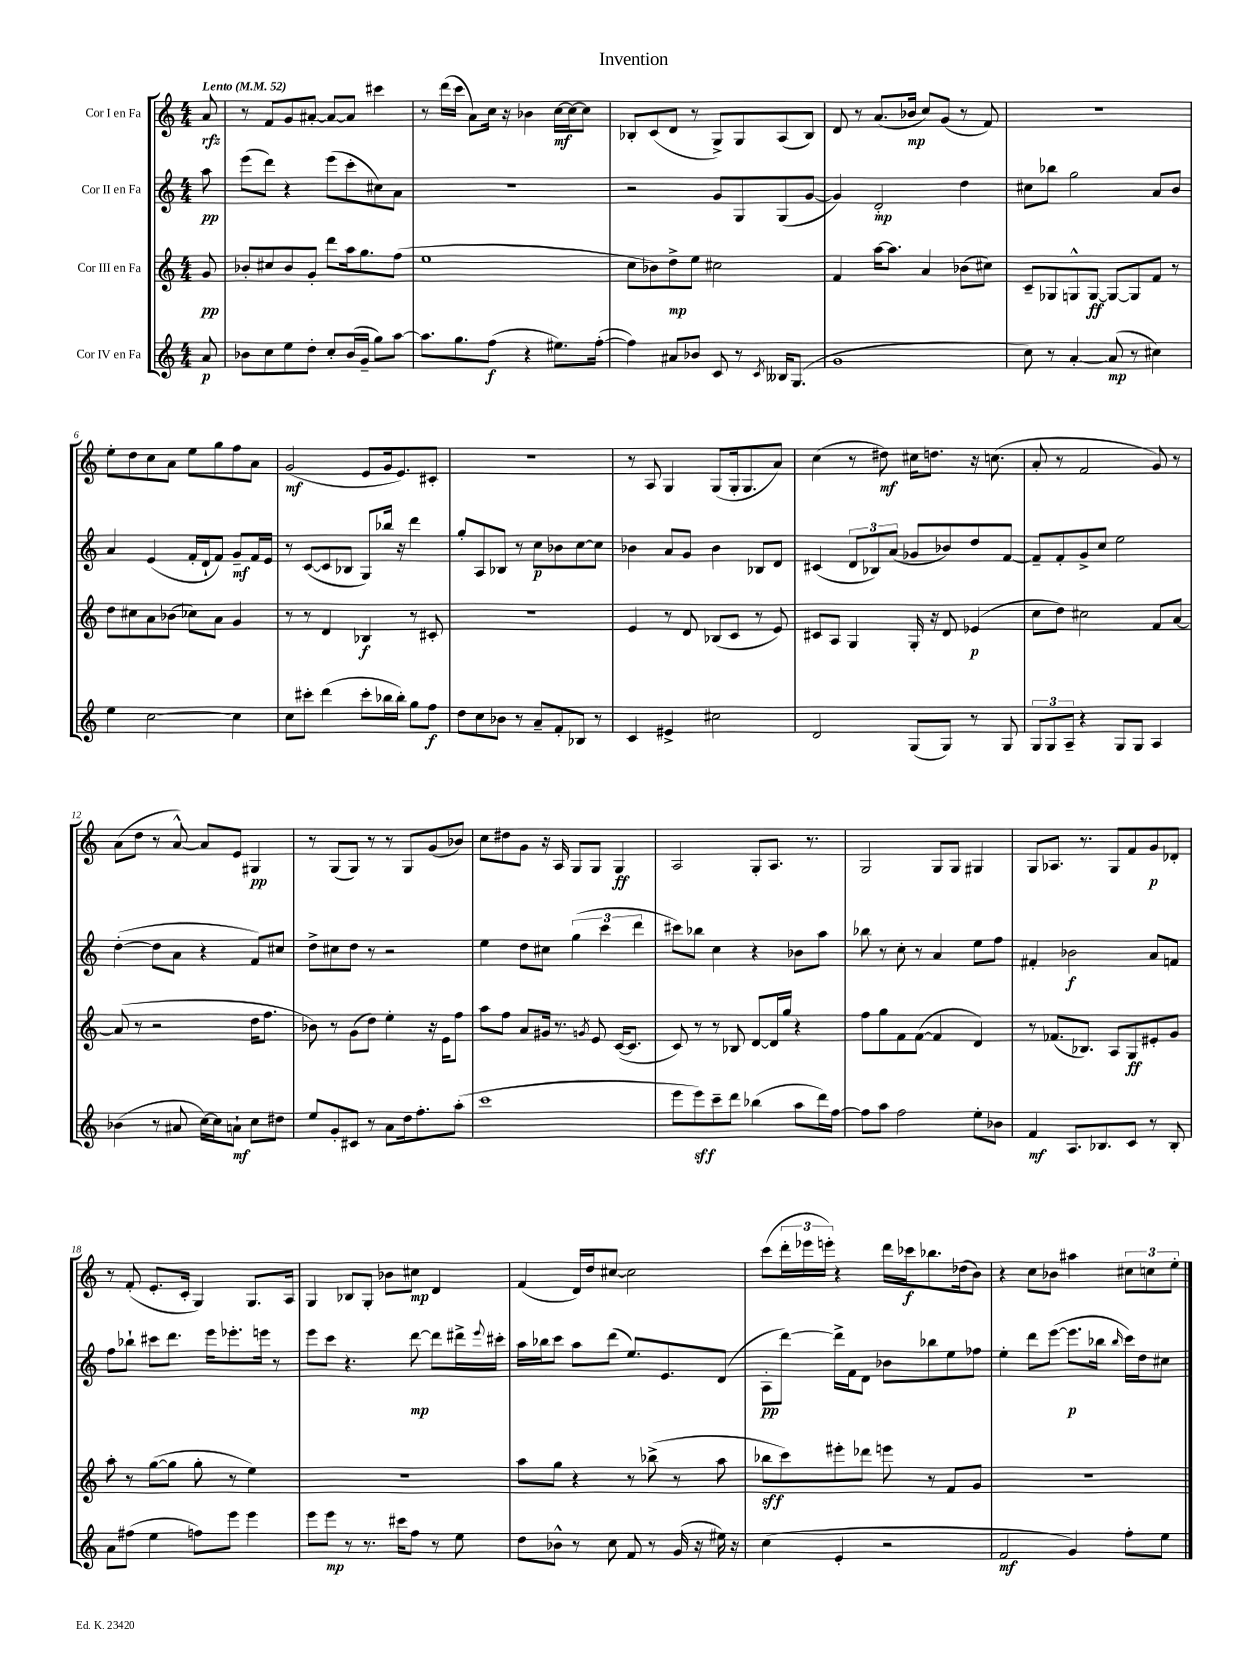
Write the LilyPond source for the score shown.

\header { title = "Invention" }
<<
\new StaffGroup <<
\new Staff = "s0" \with { instrumentName = "Cor I en Fa" } {
    \clef treble \key c \major \numericTimeSignature \time 4/4 \partial 8 \tempo "Lento" 4 = 52
    a'8\rfz |
    r8 f'8 g'8 ais'8~-. ais'8~ ais'8 cis'''4 |
    r8 d'''16( c'''16 a'8) c''16 r16 bes'4 c''16~\mf c''16~ c''8 |
    bes8-. c'8( d'8 r8 g8->) g8 a8( bes8) |
    d'8 r8 a'8.( bes'16\mp c''8) g'8( r8 f'8) |
    R1 |
    e''8-. d''8 c''8 a'8 e''8 g''8 f''8 a'8 |
    g'2\mf( e'8 g'16 e'8.) cis'8-. |
    R1 |
    r8 a8 g4 g8( g16-. g8. a'8) |
    c''4( r8 dis''8\mf) cis''16 d''8. r16 c''8.( |
    a'8-. r8 f'2 g'8) r8 |
    a'8( d''8 r8 a'8~-^) a'8 e'8 gis4\pp |
    r8 g8( g8) r8 r8 g8 g'8( bes'8) |
    c''8 dis''8 g'8 r16 a16 g8 g8 g4\ff |
    a2 g8-. a8. r8. |
    g2 g8 g8 gis4 |
    g8 aes8. r8. g8 f'8 g'8\p des'8-. |
    r8 f'8-.( e'8.-. c'16-. g4) g8. a16 |
    g4 bes8 g8-. bes'8 cis''8\mp d'4 |
    f'4( d'16) d''16 cis''8~ cis''2 |
    c'''8( \tuplet 3/2 { d'''16-. ees'''16 e'''16-.) } r4 d'''16 ces'''16\f bes''8. des''16( b'8) |
    r4 c''8 bes'8 ais''4 \tuplet 3/2 { cis''8 c''8 e''8-. } \bar "|." |
}
\new Staff = "s1" \with { instrumentName = "Cor II en Fa" } {
    \clef treble \key c \major \numericTimeSignature \time 4/4 \partial 8
    a''8\pp |
    e'''8( d'''8) r4 e'''8( c'''8-. cis''8) a'8 |
    R1 |
    r2 g'8 g8 g8( g'8~ |
    g'4) d'2-.\mp d''4 |
    cis''8 bes''8 g''2 a'8 b'8 |
    a'4 e'4( f'16-. d'16-! f'8) g'8--\mf f'16 e'16 |
    r8 c'8~( c'8 bes8 g8) bes''16 r16 d'''4 |
    g''8-. a8 bes8 r8 c''8\p bes'8 c''8~ c''8 |
    bes'4 a'8 g'8 bes'4 bes8 d'8 |
    cis'4( \tuplet 3/2 { d'8 bes8) a'8( } ges'8 bes'8) d''8 f'8~ |
    f'8-- f'8-. g'8-> c''8 e''2 |
    d''4~-.( d''8 a'8 r4 f'8) cis''8 |
    d''8-> cis''8 d''8 r8 r2 |
    e''4 d''8 cis''8 \tuplet 3/2 { g''4( c'''4 d'''4 } |
    cis'''8) bes''8 c''4 r4 bes'8 a''8 |
    bes''8 r8 c''8-. r8 a'4 e''8 f''8 |
    fis'4-. bes'2\f a'8 f'8 |
    f''8 bes''8-! cis'''8 d'''8. e'''16 ees'''8.-. e'''16 r8 |
    e'''8 c'''8 r4. d'''8~\mp d'''8 dis'''16-> \appoggiatura { e'''8 } cis'''16-. |
    a''16 bes''16 c'''8 a''8 d'''8( e''8.) e'8. d'8( |
    a8-.\pp d'''8~) d'''16-> f'16 d'8 bes'8 bes''8 e''8 fes''8 |
    e''4-. d'''8 e'''8~( e'''8.\p bes''16 \grace { bes''16 } c'''16) d''16 cis''8 \bar "|." |
}
\new Staff = "s2" \with { instrumentName = "Cor III en Fa" } {
    \clef treble \key c \major \numericTimeSignature \time 4/4 \partial 8
    g'8\pp |
    bes'8-. cis''8 bes'8 g'8-. d'''8 a''16 g''8. f''8( |
    e''1 |
    c''8 bes'8) d''8->\mp e''8 cis''2 |
    f'4 a''16~ a''8. a'4 bes'8( cis''8) |
    c'8-- ges8 g8-^ g8~\ff g8~ g8 f'8 r8 |
    d''8 cis''8 a'8 bes'8( ces''8) a'8 g'4 |
    r8 r8 d'4 bes4\f r8 cis'8-. |
    R1 |
    e'4 r8 d'8 bes8( c'8 r8 e'8) |
    cis'8 a8 g4 g16-. r16 d'8 ees'4\p( |
    c''8 d''8) cis''2 f'8 a'8~ |
    a'8( r8 r2 d''16 f''8. |
    bes'8) r8 g'8( d''8) e''4-. r16 e'16 f''8 |
    a''8 f''8 a'8 gis'16 r8. \acciaccatura { g'8 } e'8 c'16~( c'8. |
    c'8) r8 r8 bes8 d'8~ d'16 g''16 r4 |
    f''8 g''8 f'8 f'8~( f'4 d'4) |
    r8 fes'8.( bes8.) a8 g8\ff eis'8-. g'8 |
    a''8-. r8 g''8~( g''8 g''8-. r8 e''4) |
    R1 |
    a''8 g''8 r4 r8 bes''8->( r8 a''8 |
    bes''8\sff c'''8) eis'''8-. des'''8 e'''8 r8 f'8 g'8 |
    r1 \bar "|." |
}
\new Staff = "s3" \with { instrumentName = "Cor IV en Fa" } {
    \clef treble \key c \major \numericTimeSignature \time 4/4 \partial 8
    a'8\p |
    bes'8 c''8 e''8 d''8-. c''8-. bes'16( g'16-- g''8) a''8~ |
    a''8. g''8. f''8\f( r4 eis''8.) f''16~-.( |
    f''4) ais'8 bes'8 c'8 r8 \acciaccatura { c'8 } beses16 g8.( |
    g'1 |
    c''8) r8 a'4~-. a'8\mp( r8 cis''4) |
    e''4 c''2~ c''4 |
    c''8 cis'''8-. d'''4( cis'''8-. bes''16 bes''16-.) g''8 f''8\f |
    d''8 c''8 bes'8 r8 a'8-- f'8-. bes8 r8 |
    c'4 eis'4-> cis''2 |
    d'2 g8( g8) r8 g8 |
    \tuplet 3/2 { g8 g8 a8-- } r4 g8 g8 a4 |
    bes'4( r8 ais'8 c''16~) c''16 a'8-!\mf c''8 dis''8 |
    e''8 g'8-. cis'8 r8 a'8 d''16 f''8.-. a''8-.( |
    c'''1 |
    e'''8 e'''8\sff) c'''8-- d'''8 bes''4( a''8 d'''16) f''16~ |
    f''8 a''8 f''2 e''8-. bes'8 |
    f'4\mf a8. bes8. c'8 r8 bes8-. |
    a'8 fis''8( e''4 f''8) e'''8 e'''4 |
    e'''8 e'''8\mp r8 r8. cis'''16 f''8 r8 e''8 |
    d''8 bes'8-^ r8 c''8 f'8 r8 g'16( r16 eis''16) r16 |
    c''4( e'4-. r2 |
    f'2\mf g'4) f''8-. e''8 \bar "|." |
}
>>
>>
